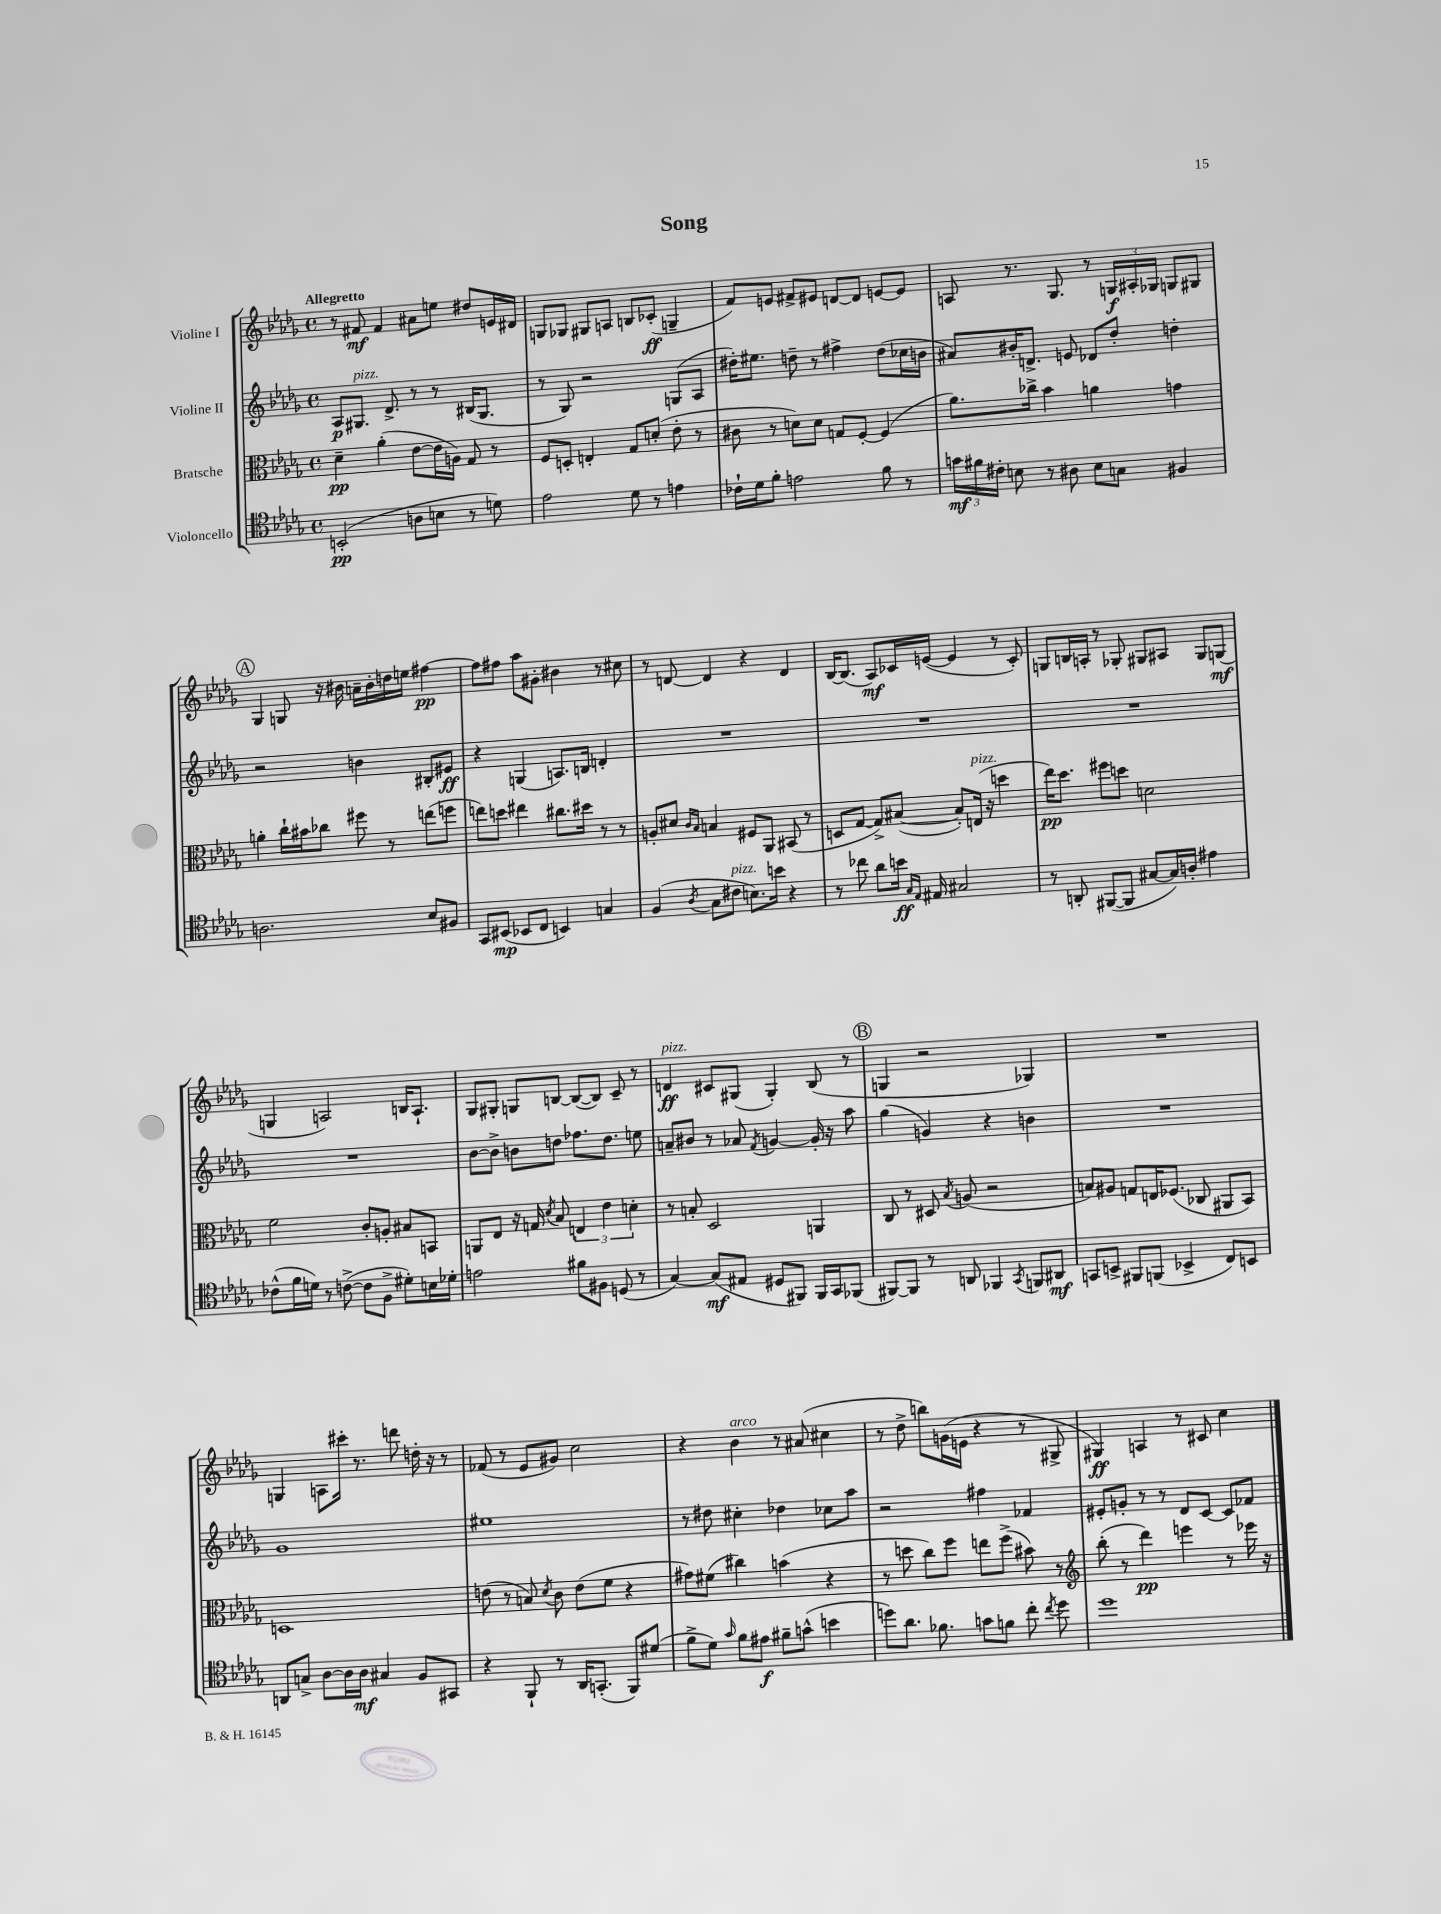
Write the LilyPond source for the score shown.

\header { title = "Song" }
<<
\new StaffGroup <<
\new Staff = "s0" \with { instrumentName = "Violine I" } {
    \clef treble \key des \major \defaultTimeSignature \time 4/4 \tempo "Allegretto"
    \autoBeamOff r8 fis'8\mf fis'4 ais'8[ e''8] dis''8[ e'16 dis'16] |
    g8[ ges8] gis8[ a8] b8[ ces'8]-.\ff( g4-- |
    f'8[) e'8] fis'8[-> eis'8] d'8[~ d'8] e'8[~ e'8] |
    a8 r8. ges8. r8 \tuplet 3/2 { g16[\f ais16-. ges16] } g8[ gis8] |
    \mark \markup { \circle "A" } ges4 g8 r16 bis'16 a'16[-- bis'16-. d''16 e''16] fis''4~\pp |
    fis''8[ fis''8] aes''8[ gis'8]-. bis'4 r8 cis''8 |
    r8 d'8~ d'4 r4 d'4 |
    bes16[~ bes8.]( aes8[\mf) ces'16 e'16]~( e'4 r8 ces'8-.) |
    g8[ b16 a16]-. r8 ges8-. gis8[ ais8] gis8[ g8]\mf( |
    g4 a2) b16[ a8.]-! |
    ges8[ gis8]-. g8[ b8]~ b8[~( b8]) c'8-- r8 |
    d'4\ff^\markup { \italic "pizz." } cis'8[ gis8]( gis4-.) bes8( r8 |
    \mark \markup { \circle "B" } g4 r2 ges4) |
    R1 |
    g4 a8[ cis'''16]-. r8. d'''8 d''16-. r16 r8 |
    fes'8( r8 ees'8[ gis'8]) c''2 |
    r4 bes'4^\markup { \italic "arco" } r8 ais'8( cis''4 |
    r8 des''8-> b''8[) g'16( e'16] r4 r8 gis8-> |
    gis4\ff) a4 r8 cis'8 c''4 \bar "|." |
}
\new Staff = "s1" \with { instrumentName = "Violine II" } {
    \clef treble \key des \major \defaultTimeSignature \time 4/4
    \autoBeamOff aes8[\p gis8.]^\markup { \italic "pizz." } des'8.-> r8 r8 bis16[( gis8.] |
    r8 ges8) r2 g8[( aes8] |
    dis''16[-.) eis''8.] d''8-- r8 fis''4-> d''8[( ces''16 b'16] |
    ais'8[) bis'16-. d'8.]-> e'8 des'8[ des''8]-. d''4-. |
    \mark \markup { \circle "A" } r2 b'4 bis8[-. eis'8]\ff |
    r4 g4( a8.[) b16] d'4-. |
    R1 |
    R1 |
    R1 |
    R1 |
    bes'8[~ bes'8]-> b'8[ d''8] fes''8.[ d''8.] e''8 |
    a'8[-- bis'8] r8 aes'8 \acciaccatura { f'8 } g'4~ g'16-. r16 aes''8 |
    \mark \markup { \circle "B" } ges''4( g'4) r4 b'4 |
    R1 |
    ges'1 |
    eis''1 |
    r8 dis''8 cis''4-. des''4 ces''8[ aes''8] |
    r2 fis''4 fes'4 |
    eis'8[-. g'8]-. r8 r8 des'8[ c'8]~ c'8[ fes'8] \bar "|." |
}
\new Staff = "s2" \with { instrumentName = "Bratsche" } {
    \clef alto \key des \major \defaultTimeSignature \time 4/4
    \autoBeamOff des'4--\pp aes'4-.( ees'8[~ ees'16 a16]) ges8 r8 |
    f8[ d8]-. e4-. ges8[ d'8]-.( ees'8-. r8 |
    cis'8 r8 d'8[) d'8] g8[ f8]~-. f4( |
    aes'8.[) ces''16]-> bes'4 a'4 g'4 |
    \mark \markup { \circle "A" } a'4-. c''16[-! bis'16 ces''8] fis''8 r8 e''8[( f''8] |
    e''8[) d''8] eis''4 cis''8.[ dis''16] r8 r8 |
    a8[-. dis'8] \grace { c'16[ bes16] } b4 fis8[ aes,8] bis,8( r8 |
    d8[ ges8]~ ges8[->) bis8]~( bis8[-.) e16]^\markup { \italic "pizz." }( r16 d''4 |
    ees''16[\pp) des''8.] fis''8[ d''8] d'2 |
    f'2 c'8[-. a8]-. bis8[ b,8] |
    a,8[ ees8] r16 g16 \acciaccatura { des'8 } bes8 \tuplet 3/2 { e4 ees'4 d'4-. } |
    r8 b8-. des2 a,4 |
    \mark \markup { \circle "B" } c8 r8 dis8 \acciaccatura { bes8 } a8( r2 |
    b8[) ais8] g8[ e16 fes8.]( ces8 ais,8[ bes,8]) |
    d1 |
    e'8( r8 b8) \acciaccatura { des'8 } c'8 e'8[( f'8] r4 |
    gis'8[) fis'8]( cis''4) b'4( r4 |
    r8 d''8 c''8[) f''8] e''8[ f''8]->( bis'8) r8 |
    \clef treble bes''8-.( r8 des'''4\pp) e'''4 r8 ees'''16 r16 \bar "|." |
}
\new Staff = "s3" \with { instrumentName = "Violoncello" } {
    \clef tenor \key des \major \defaultTimeSignature \time 4/4
    \autoBeamOff b,2-.\pp( a8[ b8] r8 d'8) |
    ees'2 des'8 r8 e'4 |
    ces'16[-! des'16 f'8]-. e'2 f'8 r8 |
    \tuplet 3/2 { g'16[\mf fis'16 cis'16]-. } b8 r8 ais8 b8[ g8] fis4 |
    \mark \markup { \circle "A" } a2. bes8[ fis8] |
    ges,8[ bis,8]\mp( bes,8[ c8] b,4) g4 |
    f4( \acciaccatura { aes8 } ges8[ cis'8]^\markup { \italic "pizz." } b8.[) b'16] r4 |
    r8 ces''8 aes'8[ b'16]\ff \grace { ges16[ ees16] } eis16 gis2 |
    r8 a,8-. fis,8[~( fis,8] gis8[~ gis16) a16]-. eis'4 |
    ces'8[-^( f'16 d'16]) r8 c'8~->( c'8[ f8]-> dis'8[-.) b16 des'16]-. |
    e'2 fis'8[ fis8] d8( r8 |
    ges4~) ges8[\mf( eis8] dis8[ fis,8]) fis,16[ ges,16 fes,8]( |
    \mark \markup { \circle "B" } fis,8[~) fis,8] r8 a,8 fes,4 \acciaccatura { ges,8 } f,8[ ais,8]\mf |
    g,8[ b,8]-> fis,8[ f,8]( bes,4-> c8[) b,8] |
    a,8[ g8]-> aes8[~ aes16 aes16]\mf gis4 f8[ gis,8] |
    r4 f,8-! r8 aes,16[ g,8.]-.( f,8[) dis'8]( |
    f'8[-> des'8]) \grace { ges'16 } f'8[ eis'8]\f fis'8[-- g'8]-^( b'4 |
    d''8[) aes'8.] fes'8. g'8[ f'8] c''8-. \acciaccatura { c''8 } d''8 |
    des''1 \bar "|." |
}
>>
>>
\layout { \context { \Score \remove "Bar_number_engraver" } }
